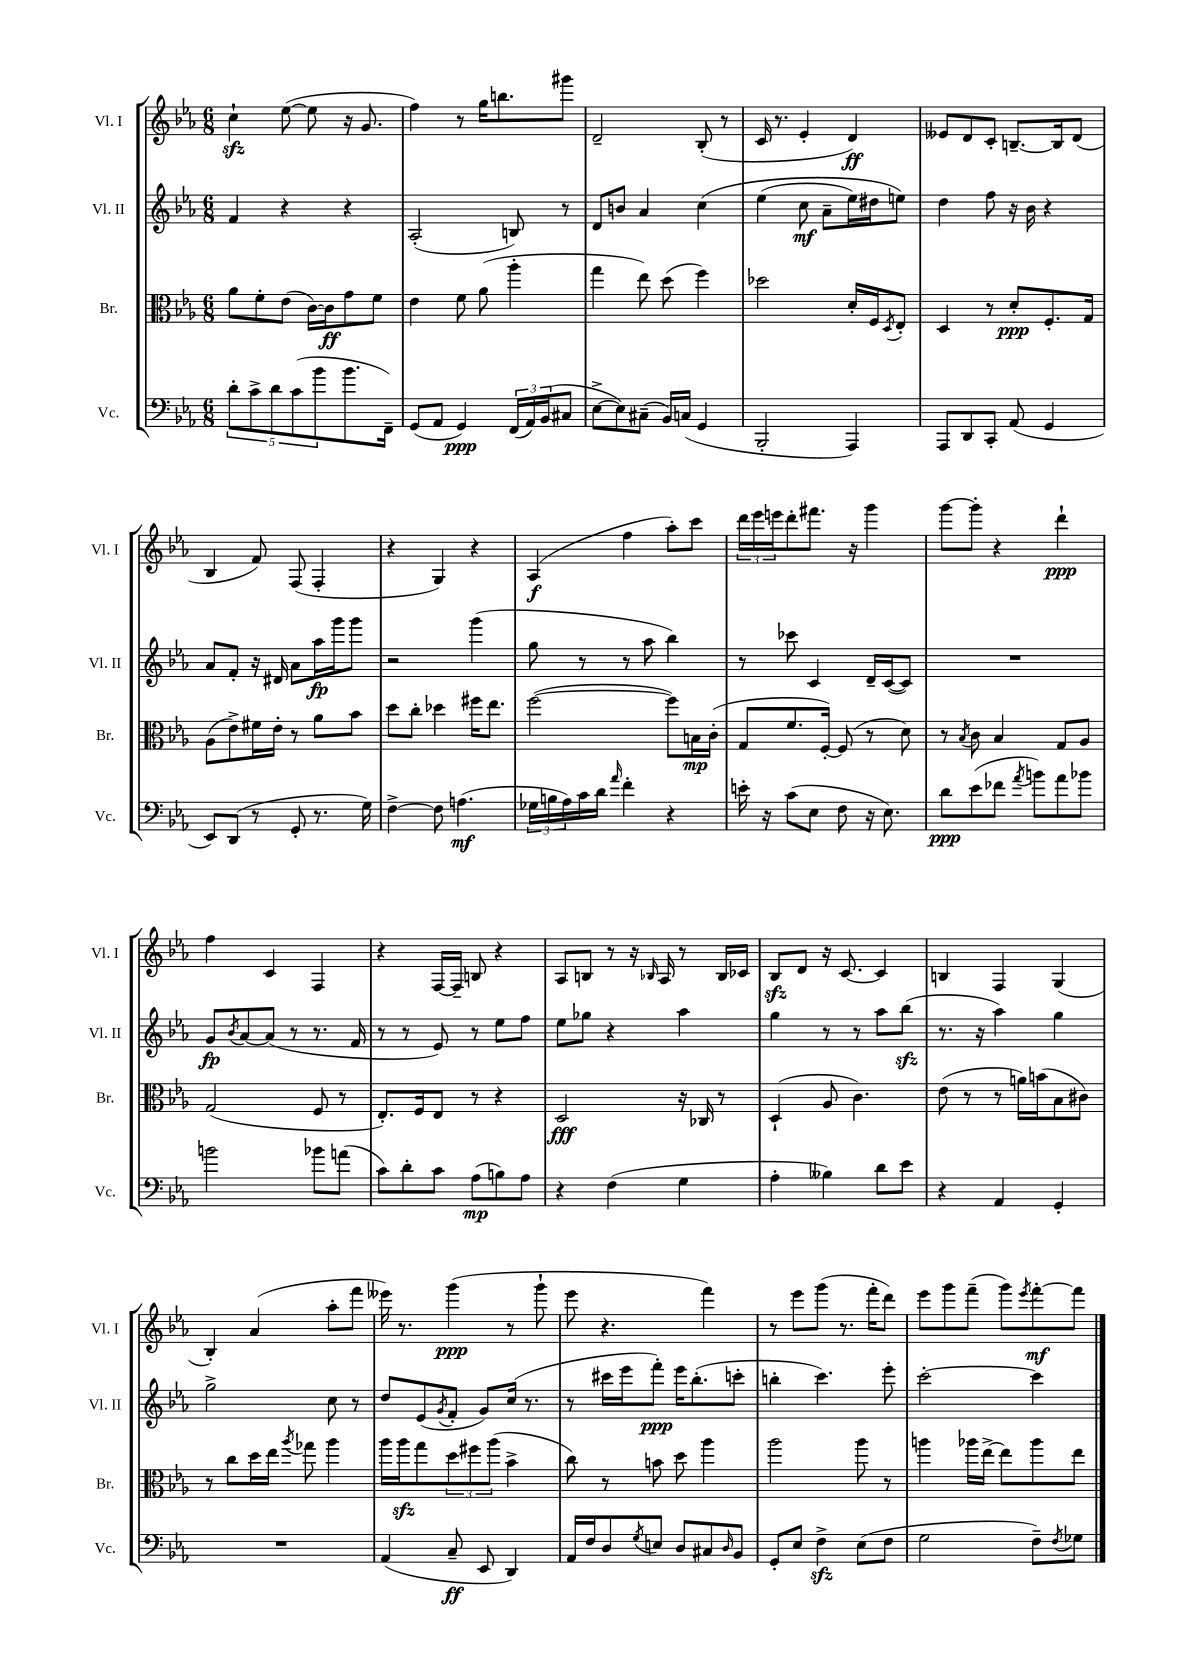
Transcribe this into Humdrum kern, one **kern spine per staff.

**kern	**dynam	**kern	**dynam	**kern	**dynam	**kern	**dynam
*part4	*part4	*part3	*part3	*part2	*part2	*part1	*part1
*staff4	*staff4	*staff3	*staff3	*staff2	*staff2	*staff1	*staff1
*I"Vc.	*	*I"Br.	*	*I"Vl. II	*	*I"Vl. I	*
*I'Vc.	*	*I'Br.	*	*I'Vl. II	*	*I'Vl. I	*
*clefF4	*	*clefC3	*	*clefG2	*	*clefG2	*
*k[b-e-a-]	*	*k[b-e-a-]	*	*k[b-e-a-]	*	*k[b-e-a-]	*
*M6/8	*	*M6/8	*	*M6/8	*	*M6/8	*
=136	=136	=136	=136	=136	=136	=136	=136
10d'\L	.	8a-\L	.	4f/	.	4cczz`\	.
10c^\	.	.	.	.	.	.	.
.	.	8f'\	.	.	.	.	.
10d\	.	.	.	.	.	.	.
.	.	(8e-\J	.	4r	.	([8ee-\	.
(10c\	.	.	.	.	.	.	.
.	.	[16c\LL)	.	.	.	8ee-\]	.
10b-\	.	.	.	.	.	.	.
.	.	16c\J]	ff	.	.	.	.
8.b-\	.	8g\	.	4r	.	16r	.
.	.	.	.	.	.	8.g/	.
.	.	8f\J	.	.	.	.	.
16FF~\Jk)	.	.	.	.	.	.	.
=137	=137	=137	=137	=137	=137	=137	=137
(8GG/L	.	4e-\	.	(2A-'/	.	4ff\)	.
8AA-/J	.	.	.	.	.	.	.
4GG/)	ppp	8f\	.	.	.	8r	.
.	.	(8a-\	.	.	.	16gg\KL	.
.	.	.	.	.	.	8.bbn\	.
(24FF/LL	.	4aa-'\	.	8Bn/)	.	.	.
24AA-/)	.	.	.	.	.	.	.
(24BB-/J	.	.	.	.	.	.	.
8C#X/J	.	.	.	8r	.	8ggg#X\J	.
=138	=138	=138	=138	=138	=138	=138	=138
[8E-^\L	.	4gg\	.	8d/L	.	2d~/	.
8E-\])	.	.	.	8bn/J	.	.	.
(8C#X~\J	.	8ee-\)	.	4a-/	.	.	.
16BB-/LL)	.	(8dd\	.	.	.	.	.
(16Cn/JJ	.	.	.	.	.	.	.
4GG/	.	4ff\)	.	(4cc\	.	(8B-'/	.
.	.	.	.	.	.	8r	.
=139	=139	=139	=139	=139	=139	=139	=139
2BBB-'/	.	2dd-X\	.	(4ee-\	.	16c/	.
.	.	.	.	.	.	8.r	.
.	.	.	.	8cc\	mf	4e-'/	.
.	.	.	.	8a-~\L	.	.	.
4AAA-/)	.	16d'/LL	.	16ee-\L)	.	4d/)	ff
.	.	16F/J	.	16dd#X\J	.	.	.
.	.	8qD/	.	.	.	.	.
.	.	8E-'/J	.	8een\J)	.	.	.
=140	=140	=140	=140	=140	=140	=140	=140
8AAA-/L	.	4D/	.	4dd\	.	8e--X/L	.
8DD/	.	.	.	.	.	8d/	.
8CC'/J	.	8r	.	8ff\	.	8c'/J	.
(8AA-/	.	8d'/L	ppp	16r	.	[8.Bn~/L	.
.	.	.	.	16b-\	.	.	.
4GG/	.	8.F'/	.	4r	.	.	.
.	.	.	.	.	.	16B/k]	.
.	.	.	.	.	.	(8d/J	.
.	.	16G/Jk	.	.	.	.	.
!!LO:LB:g=z
=141	=141	=141	=141	=141	=141	=141	=141
8EE-/L)	.	(8A-\L	.	8a-/L	.	4B-/	.
(8DD/J	.	8e-^\)	.	8f'/J	.	.	.
8r	.	16f#X\L	.	16r	.	8f/)	.
.	.	16e-'\JJ	.	16d#X/	.	.	.
8GG'/	.	8r	.	8a-\L	.	(8F/	.
8.r	.	8a-\L	.	16aa-\L	fp	4F'/	.
.	.	.	.	16ggg\J	.	.	.
.	.	8b-\J	.	8ggg\J	.	.	.
16G\)	.	.	.	.	.	.	.
=142	=142	=142	=142	=142	=142	=142	=142
[4F^\	.	8dd\L	.	2r	.	4r	.
.	.	8cc'\J	.	.	.	.	.
8F\]	.	4dd-X\	.	.	.	4G/)	.
(4.An\	mf	.	.	.	.	.	.
.	.	16ff#X\KL	.	(4ggg\	.	4r	.
.	.	8.ee-\J	.	.	.	.	.
=143	=143	=143	=143	=143	=143	=143	=143
24G-X\LL	.	([2ff\	.	8gg\	.	(4A-/	f
24Bn\	.	.	.	.	.	.	.
24A-\)	.	.	.	.	.	.	.
16c\	.	.	.	8r	.	.	.
16d\JJ	.	.	.	.	.	.	.
16qqa-/	.	.	.	.	.	.	.
4f'\	.	.	.	8r	.	4ff\	.
.	.	.	.	8aa-\	.	.	.
4r	.	8ff\L])	.	4bb-\)	.	8aa-'\L)	.
.	.	16Bn\L	mp	.	.	8ccc\J	.
.	.	(16c'\JJ	.	.	.	.	.
=144	=144	=144	=144	=144	=144	=144	=144
16en'\	.	8G/L	.	8r	.	24ddd\LL	.
.	.	.	.	.	.	24eee-\	.
16r	.	.	.	.	.	.	.
.	.	.	.	.	.	24eeen\J	.
(8c\L	.	8.f/	.	8ccc-X\	.	8ddd'\	.
8E-\J	.	.	.	4c/	.	8.fff#X\J	.
.	.	[16F'/Jk)	.	.	.	.	.
8F\	.	(8F/]	.	.	.	.	.
.	.	.	.	.	.	16r	.
16r	.	8r	.	16d~/LL	.	4ggg\	.
8.E-\)	.	.	.	([16c/J	.	.	.
.	.	8d\)	.	8c/J])	.	.	.
=145	=145	=145	=145	=145	=145	=145	=145
8d\L	ppp	8r	.	2.r	.	[8ggg\L	.
.	.	8qB-/	.	.	.	.	.
(8e-\	.	8c\	.	.	.	8ggg'\J]	.
8f-X\J	.	4B-/	.	.	.	4r	.
8qa-/	.	.	.	.	.	.	.
8bn\L)	.	.	.	.	.	.	.
8a-\	.	8G/L	.	.	.	4ddd`\	ppp
8b-X\J	.	8A-/J	.	.	.	.	.
!!LO:LB:g=z
=146	=146	=146	=146	=146	=146	=146	=146
2bn\	.	(2G/	.	8g/L	fp	4ff\	.
.	.	.	.	8qb-/	.	.	.
.	.	.	.	[8a-/	.	.	.
.	.	.	.	(8a-/J]	.	4c/	.
.	.	.	.	8r	.	.	.
8b-X\L	.	8F/	.	8.r	.	4F/	.
(8an\J	.	8r	.	.	.	.	.
.	.	.	.	16f/	.	.	.
=147	=147	=147	=147	=147	=147	=147	=147
8c\L)	.	8.E-'/L)	.	8r	.	4r	.
8d'\	.	.	.	8r	.	.	.
.	.	16F/k	.	.	.	.	.
8c\J	.	8E-/J	.	8e-/)	.	[16F/LL	.
.	.	.	.	.	.	16F~/JJ]	.
(8A-\L	mp	8r	.	8r	.	8Bn/	.
8Bn\)	.	4r	.	8ee-\L	.	4r	.
8A-\J	.	.	.	8ff\J	.	.	.
=148	=148	=148	=148	=148	=148	=148	=148
4r	.	2D/	fff	8ee-\L	.	8A-/L	.
.	.	.	.	8gg-X\J	.	8Bn/J	.
(4F\	.	.	.	4r	.	8r	.
.	.	.	.	.	.	16r	.
.	.	.	.	.	.	16qqB-X/	.
.	.	.	.	.	.	16A-/	.
4G\	.	16r	.	4aa-\	.	8r	.
.	.	16C-X/	.	.	.	.	.
.	.	8r	.	.	.	16B-/LL	.
.	.	.	.	.	.	16c-X/JJ	.
=149	=149	=149	=149	=149	=149	=149	=149
4A-'\	.	(4D`/	.	4gg\	.	8B-zz/L	.
.	.	.	.	.	.	8d/J	.
4B--X\)	.	8A-/	.	8r	.	16r	.
.	.	.	.	.	.	[8.c/	.
.	.	4.c\)	.	8r	.	.	.
8d\L	.	.	.	8aa-\L	.	4c/]	.
8e-\J	.	.	.	(8bb-zz\J	.	.	.
=150	=150	=150	=150	=150	=150	=150	=150
4r	.	(8e-\	.	8.r	.	4Bn/	.
.	.	8r	.	.	.	.	.
.	.	.	.	16r	.	.	.
4AA-/	.	8r	.	4aa-\)	.	4F/	.
.	.	16an\LL)	.	.	.	.	.
.	.	(16bn\J	.	.	.	.	.
4GG'/	.	8B-\	.	4gg\	.	(4G/	.
.	.	8c#X\J)	.	.	.	.	.
!!LO:LB:g=z
=151	=151	=151	=151	=151	=151	=151	=151
2.r	.	8r	.	2gg^\	.	4B-'/)	.
.	.	8cc\L	.	.	.	.	.
.	.	16dd\L	.	.	.	(4a-/	.
.	.	16ee-\JJ	.	.	.	.	.
.	.	8qaa-/	.	.	.	.	.
.	.	8gg-X\	.	.	.	.	.
.	.	4aa-\	.	8cc\	.	8aa-'\L	.
.	.	.	.	8r	.	8fff\J	.
=152	=152	=152	=152	=152	=152	=152	=152
(4AA-/	.	16aa-\LL	.	8dd/L	.	16eee--X\)	.
.	.	16aa-zz\J	.	.	.	8.r	.
.	.	8gg\	.	(8e-/	.	.	.
.	.	.	.	8qg/	.	.	.
8C~/	ff	12dd\	.	8f'/J	.	(4ggg\	ppp
.	.	12ff#X\	.	.	.	.	.
8EE-/	.	.	.	8g/L)	.	.	.
.	.	(12aa-\J	.	.	.	.	.
4DD/)	.	4b-^\	.	(16cc/Jk	.	8r	.
.	.	.	.	8.r	.	.	.
.	.	.	.	.	.	8ggg`\	.
=153	=153	=153	=153	=153	=153	=153	=153
16AA-/LL	.	8cc\)	.	8r	.	8eee-\	.
16F/J	.	.	.	.	.	.	.
8D/	.	8r	.	16ccc#X\LL	.	4.r	.
.	.	.	.	16eee-\J	.	.	.
8qG/	.	.	.	.	.	.	.
8En/J	.	8bn\	.	8fff'\J)	ppp	.	.
8D/L	.	8dd\	.	16eee-\KL	.	.	.
.	.	.	.	(8.bb-'\	.	.	.
8C#X/	.	4aa-\	.	.	.	4fff\)	.
16qqD/	.	.	.	.	.	.	.
8BB-/J	.	.	.	8cccn'\J	.	.	.
=154	=154	=154	=154	=154	=154	=154	=154
8GG'/L	.	2aa-\	.	4bbn'\	.	8r	.
8E-/J	.	.	.	.	.	8eee-\L	.
4Fzz^\	.	.	.	4.ccc\)	.	(8ggg\J	.
.	.	.	.	.	.	8.r	.
(8E-\L	.	8aa-\	.	.	.	.	.
.	.	.	.	.	.	16fff'\KL	.
8F\J	.	8r	.	8eee-'\	.	8ddd\J)	.
=155	=155	=155	=155	=155	=155	=155	=155
2G\	.	4aan\	.	[2ccc'\	.	8eee-\L	.
.	.	.	.	.	.	8ggg\	.
.	.	16aa-X\LL	.	.	.	(8fff~\J	.
.	.	[16ee-^\JJ	.	.	.	.	.
.	.	8ee-\L]	.	.	.	8ggg\L)	.
.	.	.	.	.	.	8qeee-/	.
8F~\L)	.	8aa-\	.	4ccc\]	.	[8fff'\	mf
8qF/	.	.	.	.	.	.	.
8G-X\J	.	8ee-\J	.	.	.	8fff\J]	.
==	==	==	==	==	==	==	==
*-	*-	*-	*-	*-	*-	*-	*-
